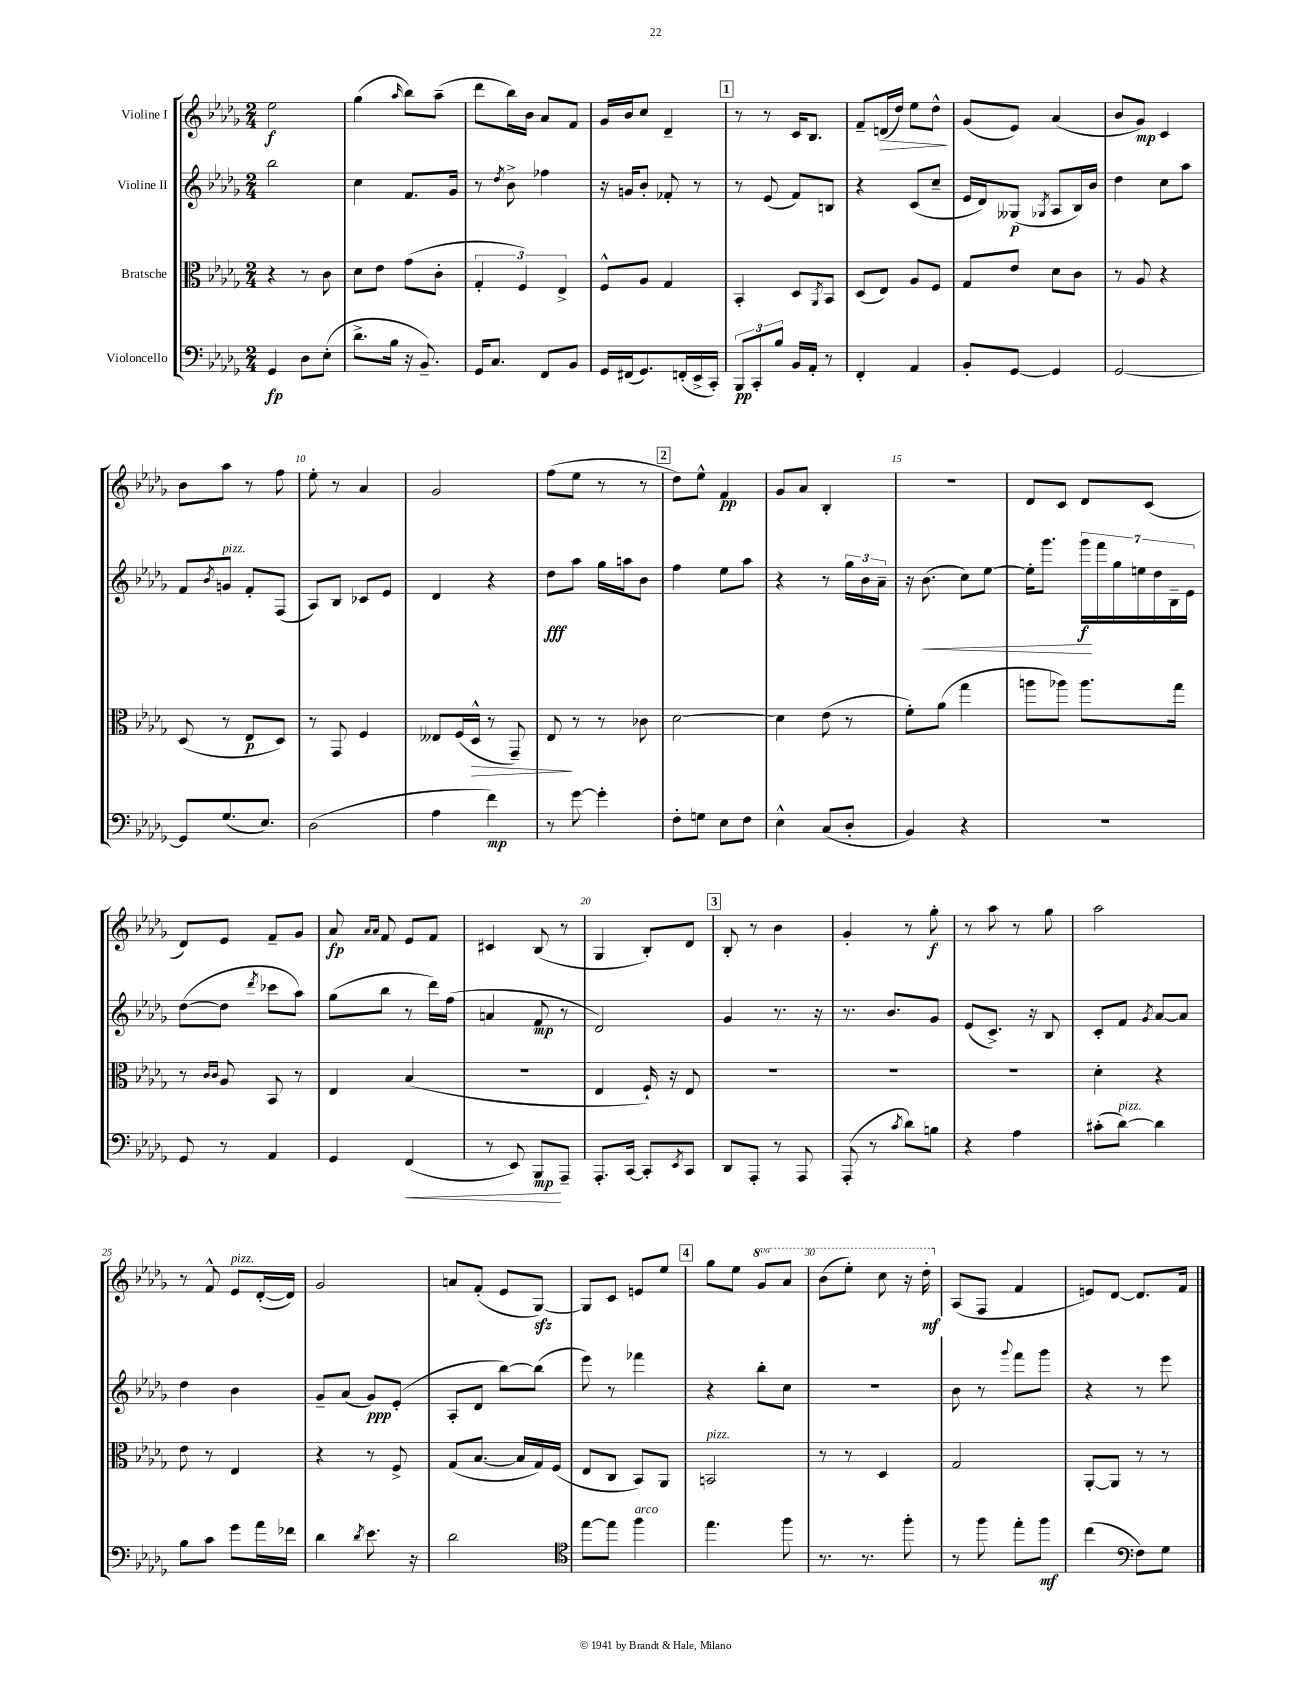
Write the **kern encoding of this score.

**kern	**kern	**kern	**kern
*staff4	*staff3	*staff2	*staff1
*clefF4	*clefC3	*clefG2	*clefG2
*k[b-e-a-d-g-]	*k[b-e-a-d-g-]	*k[b-e-a-d-g-]	*k[b-e-a-d-g-]
*M2/4	*M2/4	*M2/4	*M2/4
4GG-	4r	2bb-	2ee-
8D-	8r	.	.
(8E-'	8c	.	.
=	=	=	=
8.d-^	8d-	4cc	(4gg-
.	8e-	.	.
16B-	.	.	.
.	.	.	16qqaa-
16r	(8g-	8.f	8bb-)
8.BB-~)	.	.	.
.	8c'	.	(8aa-~
.	.	16g-	.
=	=	=	=
16GG-	6G-'	8r	8ddd-
8.C	.	.	.
.	.	8qdd-	.
.	.	8b-^	16bb-)
.	6F)	.	.
.	.	.	16b-
8FF	.	4ff-	8a-
.	6E-^	.	.
8BB-	.	.	8f
=	=	=	=
16GG-	8F^^	16r	16g-
(16FF#	.	16g	16b-
8.GG-)	8A-	8b-'	8cc
.	4G-	8f-'	4d-~
(16FF'	.	.	.
16EE-^	.	8r	.
16CC')	.	.	.
=	=	=	=
12BBB-	4BB-'	8r	8r
12CC'	.	.	.
.	.	(8e-	8r
12B-	.	.	.
16BB-	8D-	8f)	16c
16AA-'	.	.	8.B-
.	8qAA-	.	.
8r	8BB-	8B	.
=	=	=	=
4FF'	(8D-	4r	8f~
.	8E-)	.	(16d
.	.	.	16dd-)
4AA-	8A-	(8c	8ee-
.	8F	8cc~	8dd-^^
=	=	=	=
8BB-'	8G-	16e-	(8g-
.	.	16d-)	.
[8GG-	8e-	(8G--	8e-)
.	.	8qG-	.
4GG-]	8d-	8A-	(4a-
.	8c	16B-)	.
.	.	16b-	.
=	=	=	=
[2GG-	8r	4dd-	8b-
.	8A-	.	8g-)
.	4r	8cc	4c
.	.	8aa-	.
=	=	=	=
8GG-]	(8D-	8f	8b-
.	.	8qb-	.
(8.G-	8r	8g	8aa-
.	8E-	8f'	8r
8.E-)	.	.	.
.	8D-)	(8F	8ff
=	=	=	=
(2D-	8r	8A-)	8ee-'
.	8GG-	8B-	8r
.	4F	8c-	4a-
.	.	8e-	.
=	=	=	=
4A-	8E--	4d-	2g-
.	(16F	.	.
.	16D-^^	.	.
4f)	8r	4r	.
.	8GG-~)	.	.
=	=	=	=
8r	8E-	8dd-	(8ff
[8g-	8r	8aa-	8ee-
4g-']	8r	16gg-	8r
.	.	16aa	.
.	8c-	8b-	8r
=	=	=	=
8F'	[2d-	4ff	8dd-)
8G	.	.	8ee-^^
8E-	.	8ee-	4f
8F	.	8aa-	.
=	=	=	=
4E-^^	4d-]	4r	8g-
.	.	.	8a-
(8C	(8e-	8r	4B-'
8D-'	8r	24gg-	.
.	.	24b-	.
.	.	24a-~	.
=	=	=	=
4BB-)	8f')	16r	2r
.	.	(8.b-	.
.	(8a-	.	.
4r	4gg-	8cc)	.
.	.	[8ee-	.
=	=	=	=
2r	8aa	16ee-']	8d-
.	.	8.ggg-	.
.	8aa-)	.	8c
.	8.aa-	28ggg-	8d-
.	.	28fff	.
.	.	28gg-	.
.	.	28ee	.
.	.	.	(8c
.	.	28dd-	.
.	.	28B-~	.
.	16gg-	.	.
.	.	28e-	.
=	=	=	=
8GG-	8r	([8dd-	8d-)
.	16qqc	.	.
.	16qqc	.	.
8r	8A-	8dd-]	8e-
.	.	8qddd-	.
4AA-	8BB-	8ccc-	8f~
.	8r	8aa-)	8g-
=	=	=	=
4GG-	4E-	(8gg-	8a-
.	.	.	16qqa-
.	.	.	16qqa-
.	.	8bb-	8f
(4FF	(4B-	8r	8e-
.	.	16ddd-)	8f
.	.	(16ff	.
=	=	=	=
8r	2r	4a	4c#
8EE-)	.	.	.
8BBB-	.	8f	(8B-
8AAA-~	.	8r	8r
=	=	=	=
8.AAA-'	4E-	2d-)	4G-
[16CC	.	.	.
8CC']	16F`)	.	8B-')
.	16r	.	.
8qEE-	.	.	.
8CC	8E-	.	8d-
=	=	=	=
8DD-	2r	4g-	8B-'
8AAA-'	.	.	8r
8r	.	8.r	4b-
8AAA-	.	.	.
.	.	16r	.
=	=	=	=
(8AAA-'	2r	8.r	4g-'
8r	.	.	.
.	.	8.b-	.
8qc	.	.	.
8d-)	.	.	8r
8B	.	8g-	8gg-'
=	=	=	=
4r	2r	(8e-	8r
.	.	8.c^)	8aa-
4A-	.	.	8r
.	.	16r	.
.	.	8B-	8gg-
=	=	=	=
(8c#'	4d-'	8c'	2aa-
[8d-)	.	8f	.
.	.	8qg-	.
4d-]	4r	[8a-	.
.	.	8a-]	.
=	=	=	=
8B-	8e-	4dd-	8r
8c	8r	.	8f^^
8g-	4E-	4b-	8e-
16a-	.	.	([16d-'
16f-	.	.	16d-])
=	=	=	=
4d-	4r	8g-~	2g-
.	.	(8a-	.
8qd-	.	.	.
8.e-	8r	8g-)	.
.	8F^	(8e-'	.
16r	.	.	.
=	=	=	=
2d-	(8G-	8A-'	8a
.	[8.B-	8d-	(8f'
.	.	[8bb-)	8e-
.	16B-]	.	.
.	16G-)	(8bb-]	[8G-)
.	(16F	.	.
=	=	=	=
*clefC4	*	*	*
[8ee-	8E-	8eee-)	8G-]
8ee-]	8C	8r	8c
4ff	8BB-)	4fff-	8e
.	8AA-	.	8ee-
=	=	=	=
4.ee-	2BB	4r	8gg-
.	.	.	8ee-
.	.	8bb-'	8gg-
8ff	.	8cc	8aa-
=	=	=	=
8.r	8r	2r	(8bb-
.	8r	.	8eee-')
8.r	.	.	.
.	4D-	.	8ccc
8ff'	.	.	16r
.	.	.	16ddd-'
=	=	=	=
8r	2G-	8b-	(8A-
8ff	.	8r	8F
.	.	8qqggg-	.
8ee-'	.	8fff	4f
8ff	.	8ggg-	.
=	=	=	=
(4cc	[8AA-'	4r	8e)
.	8AA-]	.	[8d-
*clefF4	*	*	*
8F)	8r	8r	8.d-]
8G-	8r	8eee-	.
.	.	.	16f
==	==	==	==
*-	*-	*-	*-
